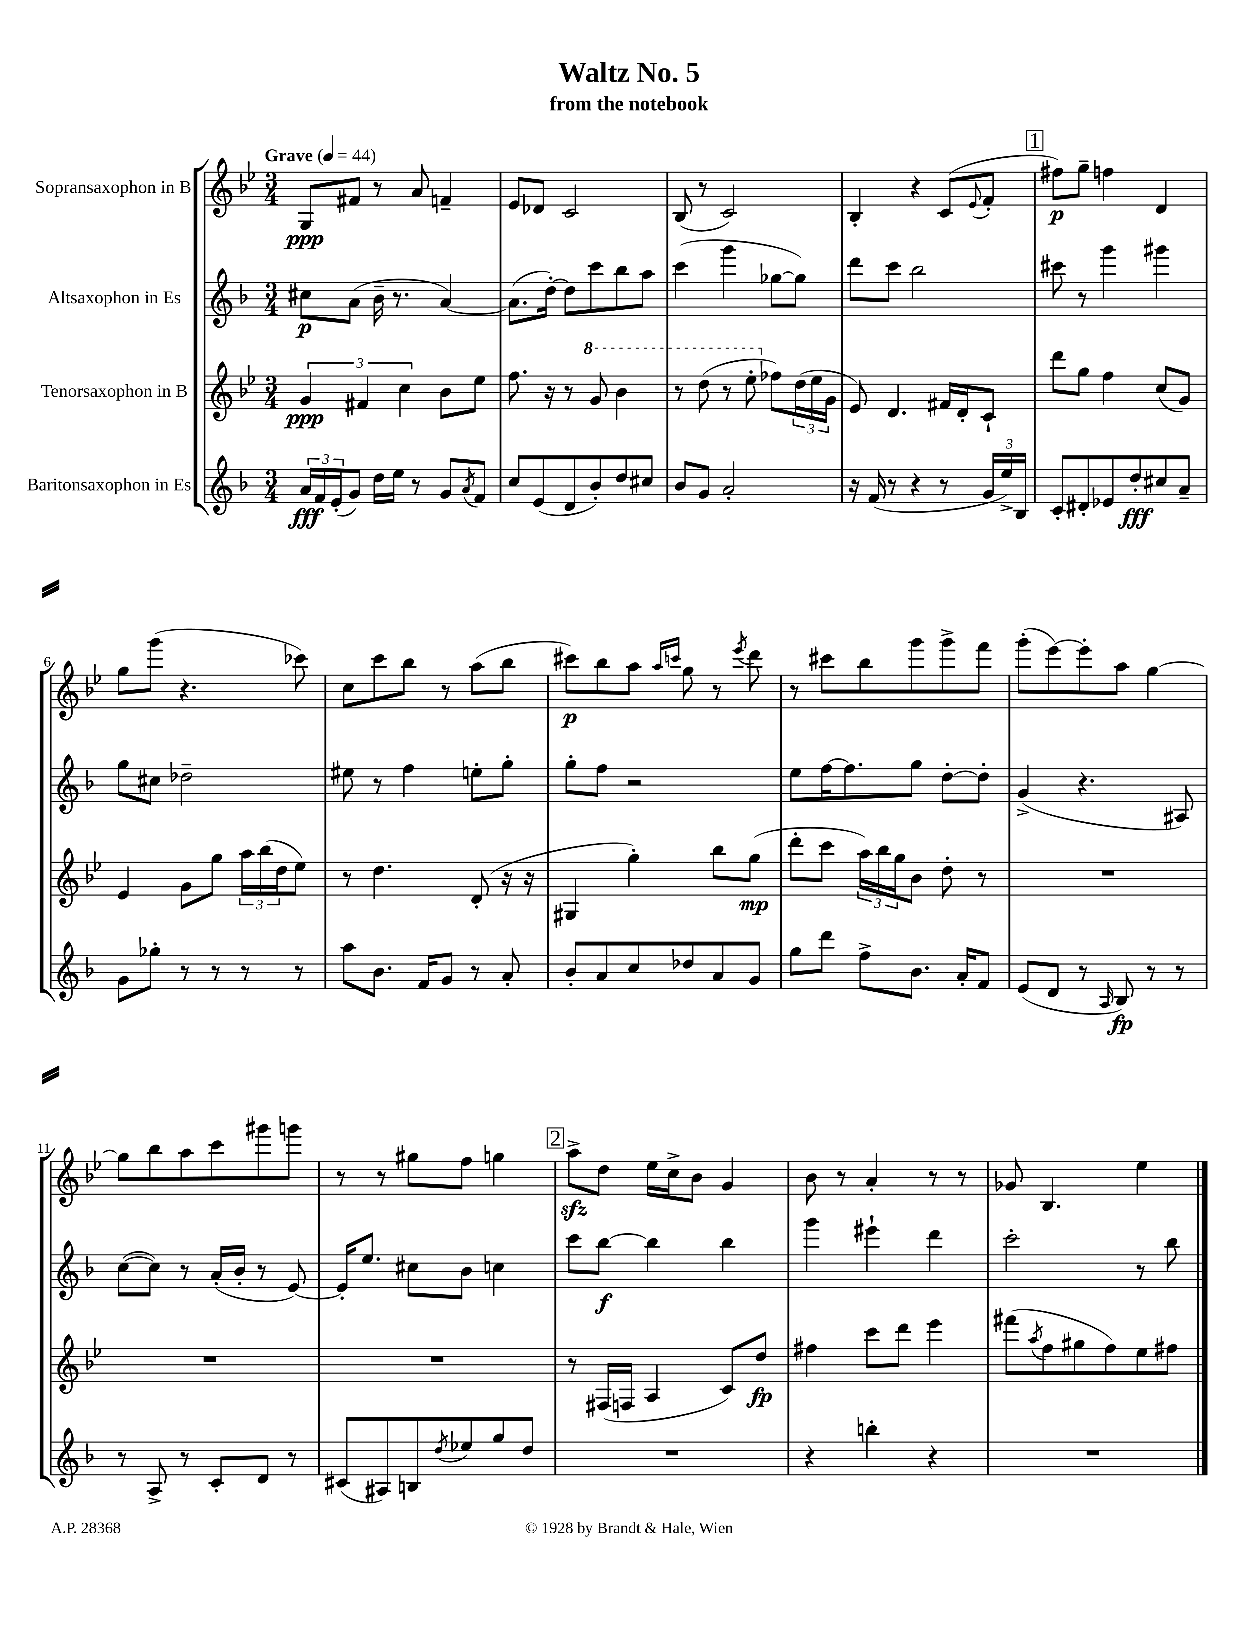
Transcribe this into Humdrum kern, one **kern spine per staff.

**kern	**kern	**kern	**kern
*staff4	*staff3	*staff2	*staff1
*clefG2	*clefG2	*clefG2	*clefG2
*k[b-]	*k[b-e-]	*k[b-]	*k[b-e-]
*M3/4	*M3/4	*M3/4	*M3/4
*MM44	*MM44	*MM44	*MM44
24a	6g	8cc#	8G
24f	.	.	.
(24e'	.	.	.
8g)	.	(8a	8f#
.	6f#	.	.
16dd	.	16b-~	8r
16ee	.	8.r	.
.	6cc	.	.
8r	.	.	8a
8g	8b-	[4a)	4f~
8qa	.	.	.
8f	8ee-	.	.
=	=	=	=
8cc	8.ff	(8.a]	8e-
(8e	.	.	8d-
.	16r	[16dd')	.
8d	8r	8dd]	2c
8b-')	8gg	8ccc	.
8dd	4bb-	8bb-	.
8cc#	.	8aa	.
=	=	=	=
8b-	8r	(4ccc	(8B-
8g	(8ddd	.	8r
2a'	8r	4ggg	2c)
.	8eee-'	.	.
.	8ff-)	[8gg-	.
.	(24dd	8gg-])	.
.	24ee-	.	.
.	24g	.	.
=	=	=	=
16r	8e-)	8ddd	4B-'
(16f	.	.	.
8r	4.d	8ccc	.
4r	.	2bb-	4r
8r	16f#	.	(8c
.	16d'	.	.
.	.	.	8qqe-
24g	8c`	.	8f'
24ee^)	.	.	.
24B-	.	.	.
=	=	=	=
8c'	8ddd	8ccc#	8ff#)
8d#'	8gg	8r	8gg~
8e-	4ff	4ggg	4ff
8dd'	.	.	.
8cc#	(8cc	4ggg#	4d
8a~	8g)	.	.
=	=	=	=
8g	4e-	8gg	8gg
8gg-'	.	8cc#	(8ggg
8r	8g	2dd-~	4.r
8r	8gg	.	.
8r	24aa	.	.
.	(24bb-	.	.
.	24dd	.	.
8r	8ee-)	.	8ccc-)
=	=	=	=
8aa	8r	8ee#	8cc
8.b-	4.dd	8r	8ccc
.	.	4ff	8bb-
16f	.	.	.
8g	.	.	8r
8r	(8d'	8ee'	(8aa
8a'	16r	8gg'	8bb-
.	16r	.	.
=	=	=	=
8b-'	4G#	8gg'	8ccc#)
8a	.	8ff	8bb-
8cc	4gg')	2r	8aa
.	.	.	16qqaa
.	.	.	16qqccc
8dd-	.	.	8gg
8a	8bb-	.	8r
.	.	.	8qeee-
8g	(8gg	.	8ddd
=	=	=	=
8gg	8ddd'	8ee	8r
8ddd	8ccc	[16ff	8ccc#
.	.	8.ff]	.
8ff^	24aa)	.	8bb-
.	24bb-	.	.
.	24gg	.	.
8.b-	8b-	8gg	8ggg
.	8dd'	[8dd'	8ggg^
16a'	.	.	.
8f	8r	8dd']	8fff
=	=	=	=
(8e	2.r	(4g^	(8ggg'
8d	.	.	[8eee-)
8r	.	4.r	8eee-']
16qqA	.	.	.
8B-)	.	.	8aa
8r	.	.	[4gg
8r	.	8A#)	.
=	=	=	=
8r	2.r	([8cc	8gg]
8A^	.	8cc])	8bb-
8r	.	8r	8aa
8c'	.	(16a'	8ccc
.	.	16b-'	.
8d	.	8r	8ggg#
8r	.	[8e)	8ggg
=	=	=	=
(8c#	2.r	16e']	8r
.	.	8.ee	.
8A#)	.	.	8r
8B	.	8cc#	8gg#
8qdd	.	.	.
8ee-	.	8b-	8ff
8gg	.	4cc	4gg
8dd	.	.	.
=	=	=	=
2.r	8r	8ccc	8aa^
.	(16F#	[8bb-	8dd
.	16F	.	.
.	4A	4bb-]	16ee-
.	.	.	16cc^
.	.	.	8b-
.	8c)	4bb-	4g
.	8dd	.	.
=	=	=	=
4r	4ff#	4ggg	8b-
.	.	.	8r
4bb'	8ccc	4eee#`	4a'
.	8ddd	.	.
4r	4eee-	4ddd	8r
.	.	.	8r
=	=	=	=
2.r	(8fff#	2ccc'	8g-
.	8qaa	.	.
.	8ff	.	4.B-
.	8gg#	.	.
.	8ff)	.	.
.	8ee-	8r	4ee-
.	8ff#	8bb-	.
==	==	==	==
*-	*-	*-	*-
